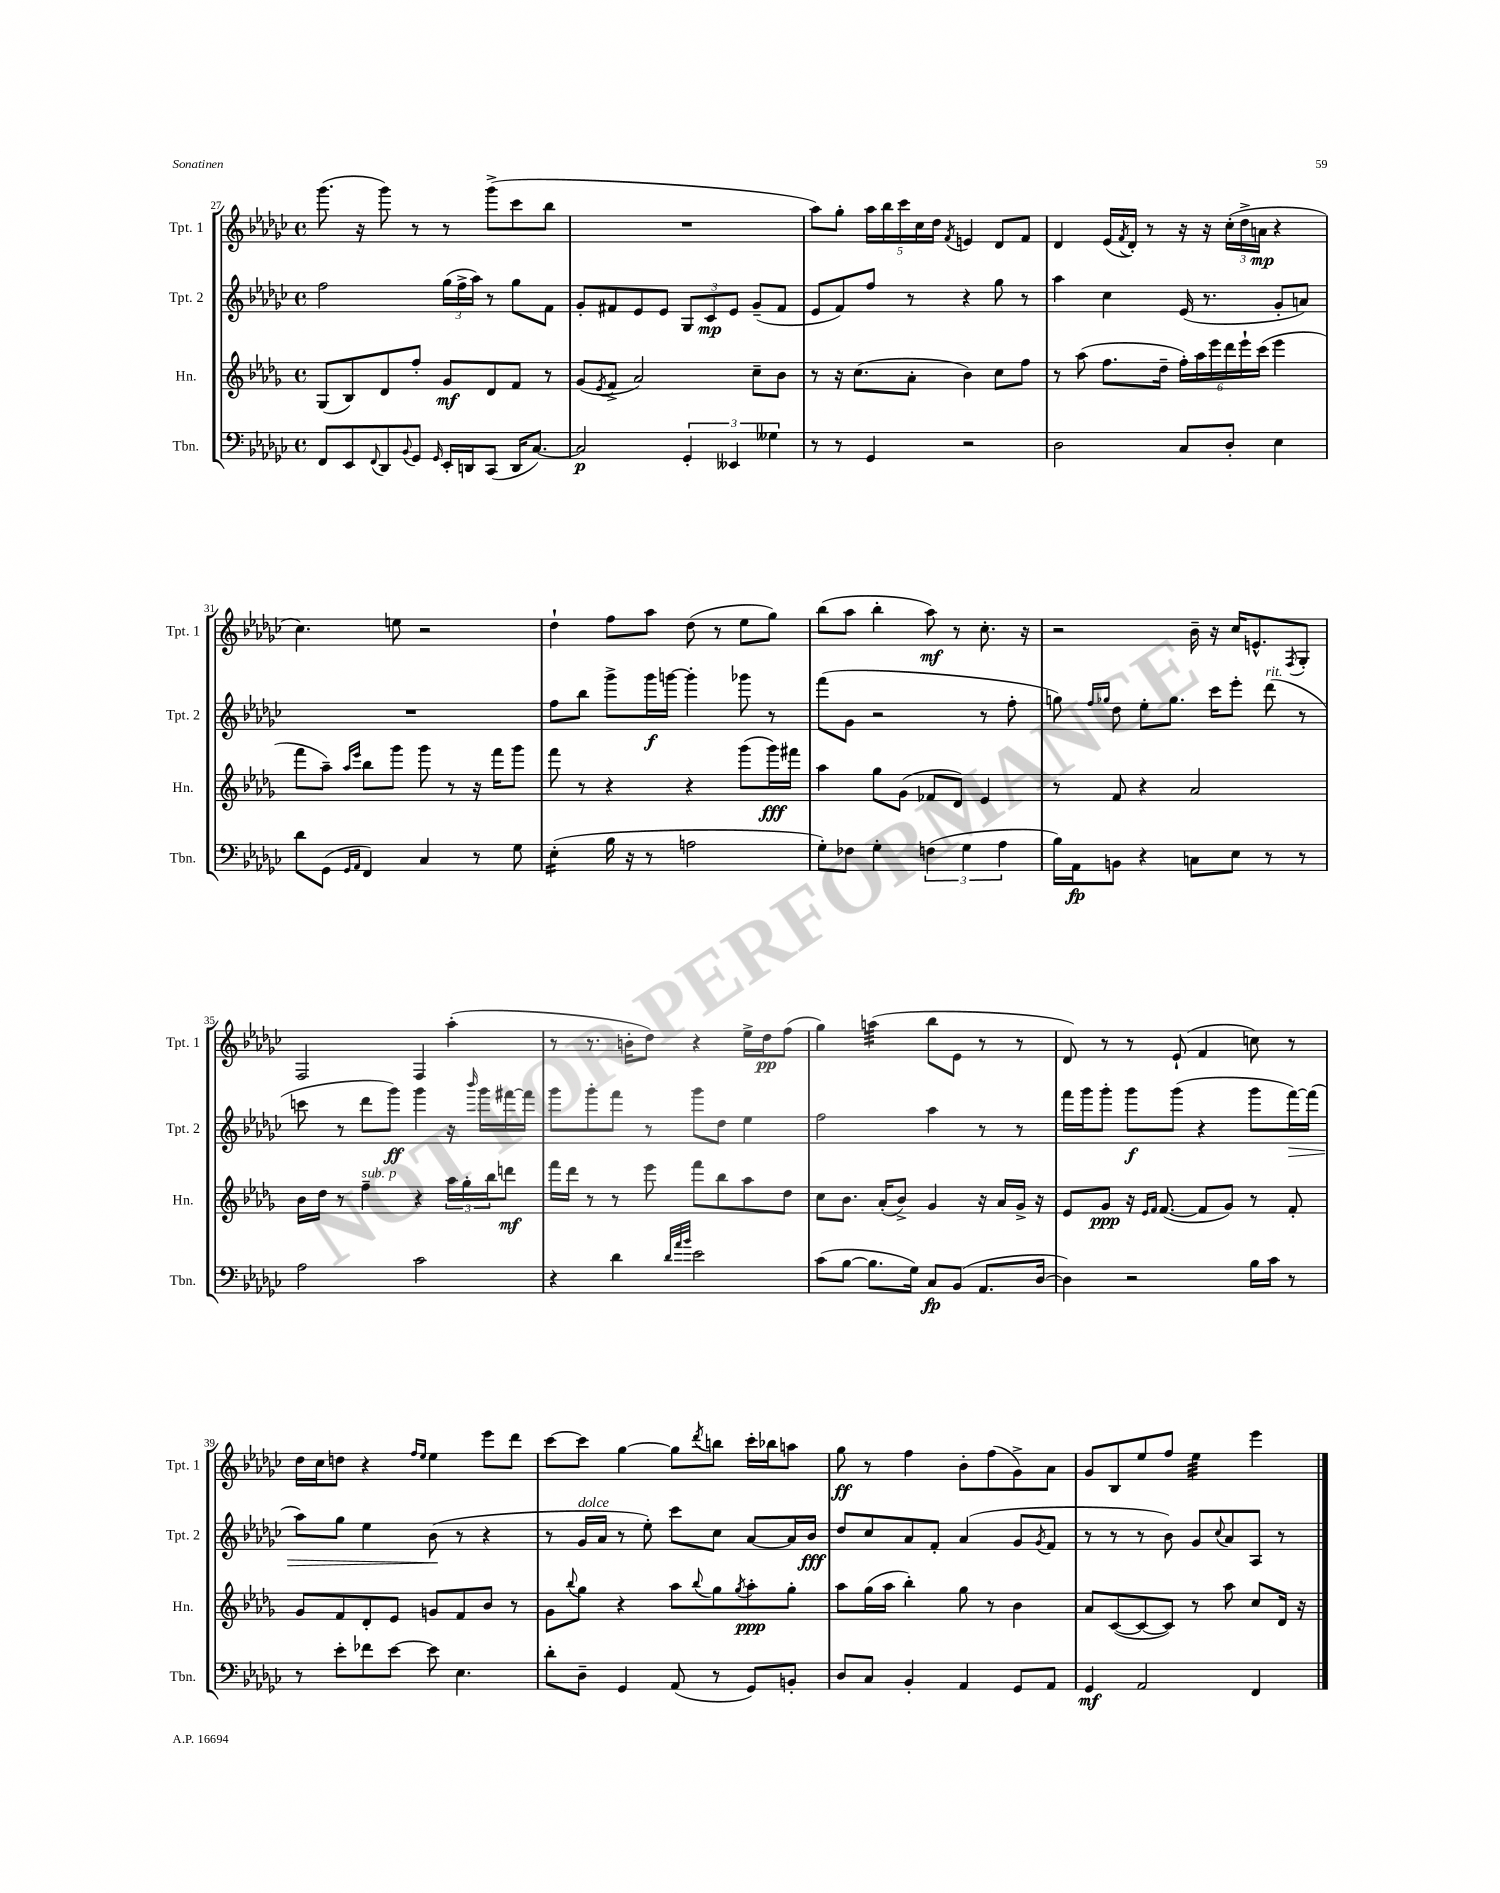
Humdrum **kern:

**kern	**kern	**kern	**kern
*staff4	*staff3	*staff2	*staff1
*clefF4	*clefG2	*clefG2	*clefG2
*k[b-e-a-d-g-c-]	*k[b-e-a-d-g-]	*k[b-e-a-d-g-c-]	*k[b-e-a-d-g-c-]
*M4/4	*M4/4	*M4/4	*M4/4
*met(c)	*met(c)	*met(c)	*met(c)
8FF/L	(8G-/L	2ff\	(8.ggg-\
8EE-/	8B-/)	.	.
.	.	.	16r
8qqFF/	.	.	.
8DD-/	8d-/	.	8ggg-\)
8qqBB-/	.	.	.
8GG-/J	8ff'/J	.	8r
16qqGG-/	.	.	.
16EE-'/LL	8g-/L	(24gg-\LL	8r
.	.	24ff^\	.
16DD/J	.	.	.
.	.	24aa-\JJ)	.
(8CC-/J	8d-/	8r	(8ggg-^\L
16DD/LK	8f/J	8gg-\L	8ccc-\
[8.C-/J)	.	.	.
.	8r	8f\J	8bb-\J
=	=	=	=
2C-/]	(8g-/L	8g-'/L	1r
.	8qe-/	.	.
.	8f^/J	8f#/	.
.	2a-/)	8e-/	.
.	.	8e-/J	.
6GG-'/	.	12G-/L	.
.	.	12c-/	.
6EE--/	.	12e-/J	.
.	8cc~\L	(8g-~/L	.
6G--\	.	.	.
.	8b-\J	8f#/J	.
=	=	=	=
8r	8r	8e-/L	8aa-\L)
8r	16r	8f/)	8gg-'\J
.	(8.cc\L	.	.
4GG-/	.	8ff/J	20aa-\LL
.	.	.	20bb-\
.	.	.	20ccc-\
.	8a-'\J	8r	.
.	.	.	20cc-\
.	.	.	20dd-\JJ
.	.	.	8qf/
2r	4b-\)	4r	4e/
.	8cc\L	8gg-\	8d-/L
.	8ff\J	8r	8f/J
=	=	=	=
2D-\	8r	4aa-\	4d-/
.	(8aa-\	.	.
.	8.ff\L	4cc-\	(16e-/LL
.	.	.	8qf/
.	.	.	16d-'/JJ)
.	.	.	8r
.	16dd-~\Jk	.	.
8C-/L	24ff'\LL)	(16e-/	16r
.	24aa-\	.	.
.	.	8.r	16r
.	24eee-\	.	.
8D-'/J	24ddd-\	.	(24cc-'\LL
.	24eee-`\	.	24dd-^\
.	(24ccc\JJ	.	24a\JJ
4E-\	4eee-\	8g-'/L	4r
.	.	8a/J)	.
=	=	=	=
8d-\L	8fff\L	1r	4.cc-\)
(8GG-\J	8aa-~\J)	.	.
16qqGG-/LL	16qqaa-/LL	.	.
16qqAA-/JJ	16qqeee-/JJ	.	.
4FF/)	8bb-\L	.	.
.	8ggg-\J	.	8ee\
4C-/	8ggg-\	.	2r
.	8r	.	.
8r	16r	.	.
.	16fff\LK	.	.
8G-\	8ggg-\J	.	.
=	=	=	=
(4E-'\	8fff\	8ff\L	4dd-`\
.	8r	8bb-\J	.
16B-\	4r	8ggg-^\L	8ff\L
16r	.	.	.
8r	.	16ggg-\L	8aa-\J
.	.	[16ggg\JJ	.
2A\	4r	4ggg'\]	(8dd-\
.	.	.	8r
.	(8ggg-\L	8ggg-\	8ee-\L
.	16ggg-\L)	8r	8gg-\J)
.	16fff#\JJ	.	.
=	=	=	=
8G-'\L)	4aa-\	(8fff\L	(8bb-\L
8F-\J	.	8g-\J	8aa-\J
4G-'\	8gg-\L	2r	4bb-'\
.	(8g-\J	.	.
(6F\	8f-/L	.	8aa-\)
.	8d-/J)	.	8r
6G-\	.	.	.
.	4e-/	8r	8.cc-'\
6A-\	.	.	.
.	.	8ff'\	.
.	.	.	16r
=	=	=	=
16B-\LL)	8r	8gg\)	2r
16AA-\J	.	.	.
.	.	16qqff/LL	.
.	.	16qqgg-/JJ	.
8BB\J	8f/	8dd-\	.
4r	4r	8ee-'\L	.
.	.	8.gg-\J	.
8C\L	2a-/	.	16b-~\
.	.	16ccc-\LK	16r
8E-\J	.	8eee-'\J	16cc-/LK
.	.	.	8.e^^/
8r	.	(8ddd-\	.
.	.	.	8qF/
8r	.	8r	8G-'/J
=	=	=	=
2A-\	16b-\LL	8ccc\	2F/
.	16dd-\JJ	.	.
.	8r	8r	.
.	4ff~\	8ddd-\L	.
.	.	8ggg-\J)	.
2c-\	4r	4ggg-\	4F/
.	24aa-\LL	16r	(4aa-'\
.	24gg-'\	.	.
.	.	16qqbbb-/	.
.	.	16ggg-\LL	.
.	24bb-\J	.	.
.	8ddd\J	[16fff#\	.
.	.	16fff#\]JJ	.
=	=	=	=
4r	16fff\LL	8ggg-\L	8r
.	16ddd-\JJ	.	.
.	8r	8ggg-'\	8.r
4d-\	8r	8fff\J	.
.	.	.	16b'\LK
.	8eee-\	8r	8dd-\J)
32qqd-/LLL	.	.	.
32qqa-/	.	.	.
32qqb-/JJJ	.	.	.
2e-\	8fff\L	8ggg-\L	4r
.	8bb-\	8dd-\J	.
.	8aa-\	4ee-\	16ee-^\LL
.	.	.	16dd-\J
.	8dd-\J	.	(8ff\J
=	=	=	=
(8c-\L	8cc\L	2ff\	4gg-\)
[8B-\J	8.b-\J	.	.
8.B-\]L	.	.	(4aa\
.	(16a-'/LK	.	.
.	8b-^/J)	.	.
16G-\Jk)	.	.	.
8C-/L	4g-/	4aa-\	8bb-\L
(8BB-/J	.	.	8e-\J
8.AA-/L	16r	8r	8r
.	16a-/LL	.	.
.	16g-^/JJ	8r	8r
[16D-/Jk	16r	.	.
=	=	=	=
4D-\])	8e-/L	16fff\LL	8d-/)
.	.	16ggg-\J	.
.	8g-/J	8ggg-'\J	8r
2r	16r	8ggg-\L	8r
.	16qqe-/LL	.	.
.	16qqf/JJ	.	.
.	([8.f/	.	.
.	.	(8ggg-\J	(8e-`/
.	8f/]L	4r	4f/
.	8g-/J)	.	.
16B-\LL	8r	8ggg-\L	8cc\)
16c-\JJ	.	.	.
8r	8f'/	[16fff\L)	8r
.	.	(16fff\]JJ	.
=	=	=	=
8r	8g-/L	8aa-\L)	16dd-\LL
.	.	.	16cc-\J
8e-'\L	8f/	8gg-\J	8dd\J
8f-\	8d-'/	4ee-\	4r
[8e-\J	8e-/J	.	.
.	.	.	16qqff/LL
.	.	.	16qqee-/JJ
8e-\]	8g/L	(8b-\	4ee-\
4.E-\	8f/	8r	.
.	8b-/J	4r	8eee-\L
.	8r	.	8ddd-\J
=	=	=	=
8d-'\L	8g-\L	8r	[8ccc-\L
.	8qqbb-/	.	.
8D-~\J	8gg-\J	16g-/LL	8ccc-\]J
.	.	16a-/JJ	.
4GG-/	4r	8r	[4gg-\
.	.	8ee-'\)	.
(8AA-/	8aa-\L	8ccc-\L	8gg-\]L
.	8qqbb-/	.	8qddd-/
8r	8gg-\	8cc-\J	8bb\J
.	8qgg-/	.	.
8GG-/L)	8aa-'\	[8a-/L	16ccc-'\LL
.	.	.	16bb-\J
8BB'/J	8gg-'\J	16a-/]L	8aa\J
.	.	16b-/JJ	.
=	=	=	=
8D-/L	8aa-\L	8dd-/L	8gg-\
8C-/J	(16gg-\L	8cc-/	8r
.	16aa-\JJ	.	.
4BB-'/	4bb-'\)	8a-/	4ff\
.	.	8f'/J	.
4AA-/	8gg-\	(4a-/	8b-'\L
.	8r	.	(8ff\
8GG-/L	4b-\	8g-/L	8g-^\)
.	.	8qg-/	.
8AA-/J	.	8f/J	8a-\J
=	=	=	=
4GG-/	8a-/L	8r	8g-/L
.	([8c/	8r	8B-/
2AA-/	8c/_	8r	8ee-/
.	8c/]J)	8b-\)	8ff/J
.	8r	8g-/L	4ee-\
.	.	8qqcc-/	.
.	8aa-\	8a-/	.
4FF/	8cc/L	8A-/J	4eee-\
.	16d-/Jk	8r	.
.	16r	.	.
==	==	==	==
*-	*-	*-	*-
